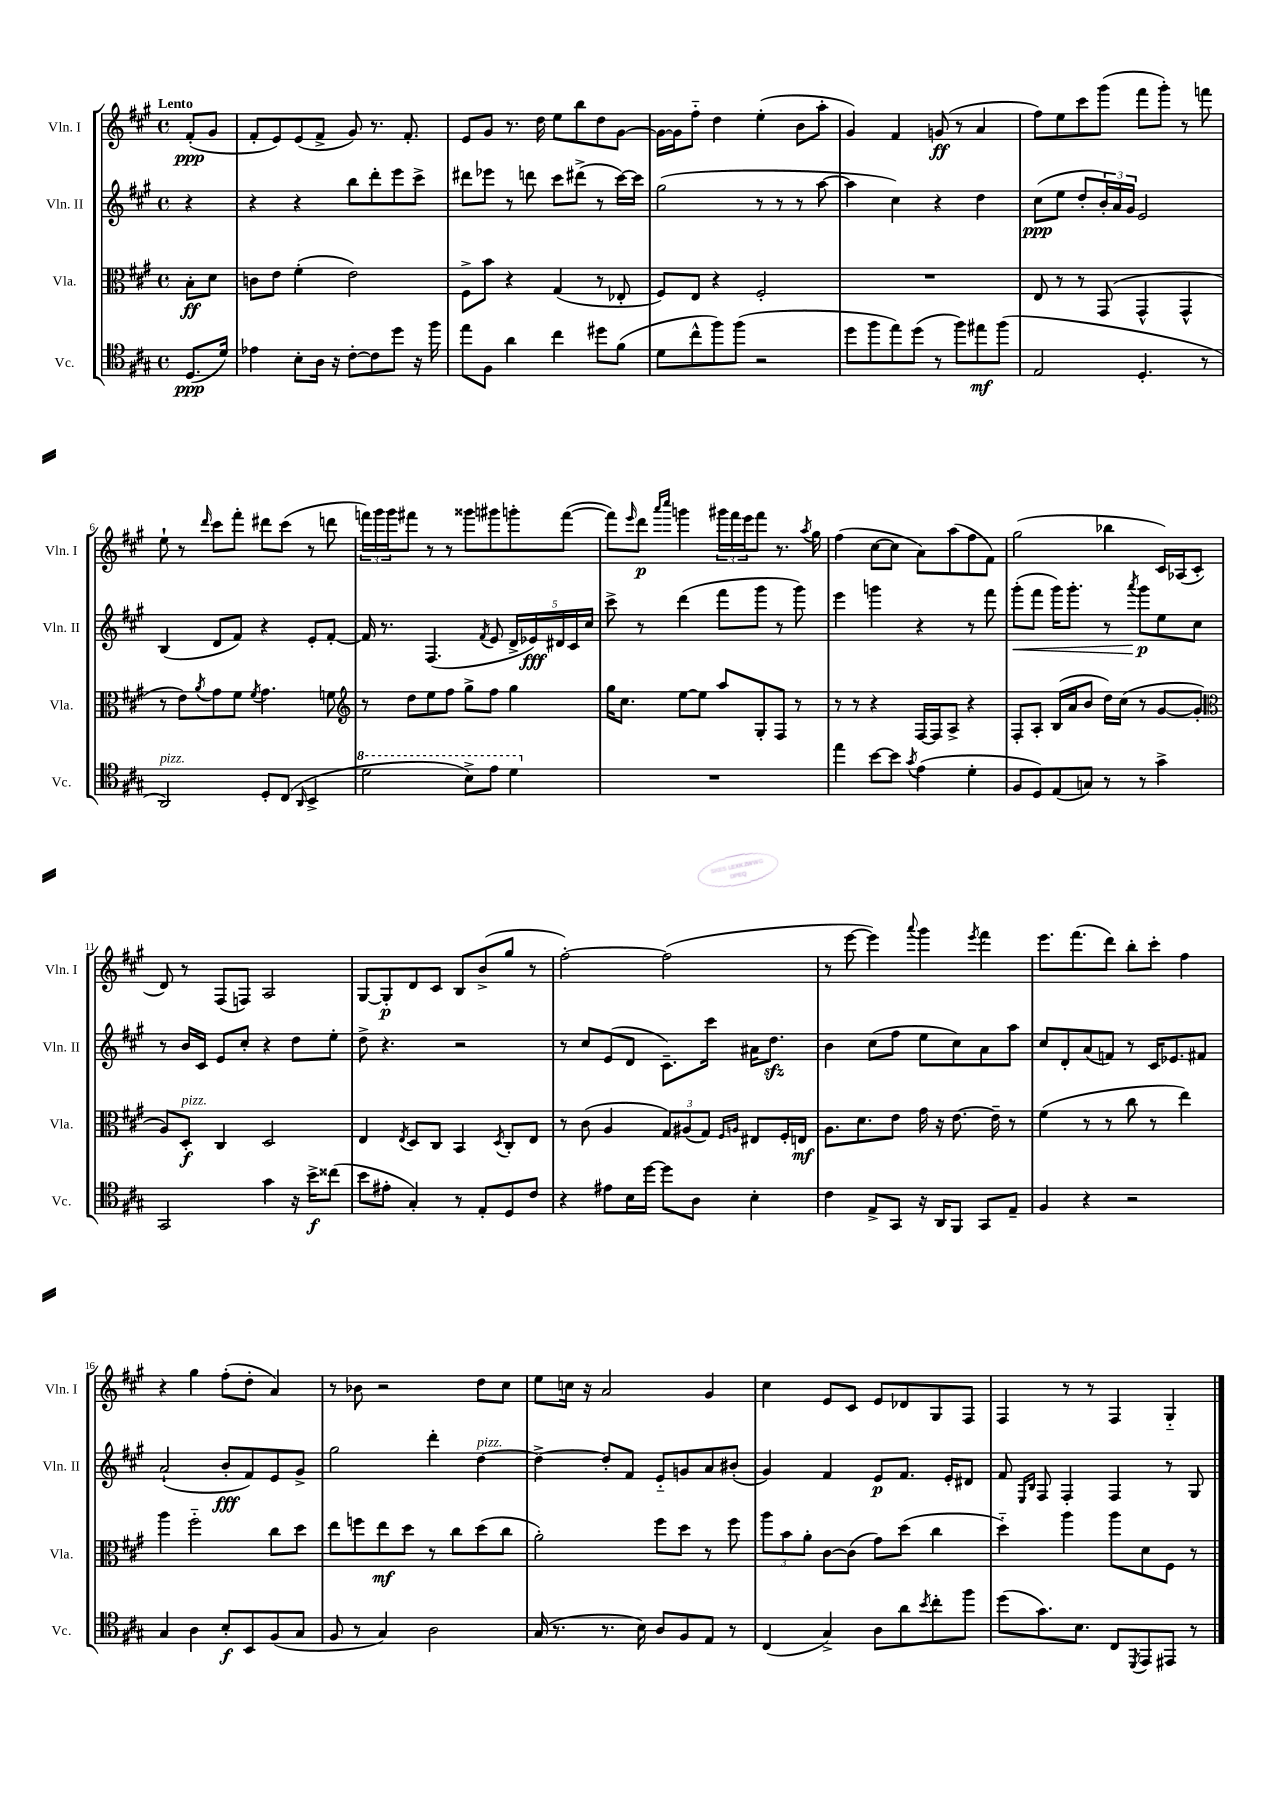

**kern	**dynam	**kern	**dynam	**kern	**dynam	**kern	**dynam
*part4	*part4	*part3	*part3	*part2	*part2	*part1	*part1
*staff4	*staff4	*staff3	*staff3	*staff2	*staff2	*staff1	*staff1
*I"Vc.	*	*I"Vla.	*	*I"Vln. II	*	*I"Vln. I	*
*I'Vc.	*	*I'Vla.	*	*I'Vln. II	*	*I'Vln. I	*
*clefC4	*	*clefC3	*	*clefG2	*	*clefG2	*
*k[f#c#g#]	*	*k[f#c#g#]	*	*k[f#c#g#]	*	*k[f#c#g#]	*
*M4/4	*	*M4/4	*	*M4/4	*	*M4/4	*
*met(c)	*	*met(c)	*	*met(c)	*	*met(c)	*
=	=	=	=	=	=	=	=
!	!	!	!	!	!	!LO:TX:a:B:t=Lento	!
(8.D/L	ppp	8B'\L	ff	4r	.	(8f#'/L	ppp
.	.	8d\J	.	.	.	8g#/J	.
16d/Jk)	.	.	.	.	.	.	.
=1	=1	=1	=1	=1	=1	=1	=1
4e-X\	.	8cn\L	.	4r	.	8f#'/L	.
.	.	8e\J	.	.	.	8e/)	.
8B'\L	.	(4f#'\	.	4r	.	(8e/	.
16A\Jk	.	.	.	.	.	8f#^/J	.
16r	.	.	.	.	.	.	.
[8c#'\L	.	2e\)	.	8bb\L	.	8g#/)	.
8c#\]	.	.	.	8ddd'\	.	8.r	.
8dd\J	.	.	.	8eee\	.	.	.
.	.	.	.	.	.	8.f#'/	.
16r	.	.	.	8ccc#^\J	.	.	.
16ff#\	.	.	.	.	.	.	.
=2	=2	=2	=2	=2	=2	=2	=2
8ee\L	.	8F#^\L	.	8ddd#X\L	.	8e/L	.
8F#\J	.	8b\J	.	8eee-X\J	.	8g#/J	.
4a\	.	4r	.	8r	.	8.r	.
.	.	.	.	8dddn\	.	.	.
.	.	.	.	.	.	16dd\	.
4cc#\	.	(4G#/	.	8ccc#\L	.	8ee\L	.
.	.	.	.	(8ddd#X^\J	.	8bb\	.
8dd#X\L	.	8r	.	8r	.	8dd\	.
(8f#\J	.	8E-X'/	.	[16ccc#\LL)	.	[8g#\J	.
.	.	.	.	16ccc#\JJ]	.	.	.
=3	=3	=3	=3	=3	=3	=3	=3
8d\L	.	8F#/L)	.	(2gg#\	.	16g#\LL_	.
.	.	.	.	.	.	16g#\J]	.
8cc#^^\	.	8E/J	.	.	.	8ff#\J	.
8ff#\)	.	4r	.	.	.	4dd\	.
(8ff#\J	.	.	.	.	.	.	.
2r	.	2F#'/	.	8r	.	(4ee'\	.
.	.	.	.	8r	.	.	.
.	.	.	.	8r	.	8b\L	.
.	.	.	.	[8aa\	.	8aa'\J	.
=4	=4	=4	=4	=4	=4	=4	=4
8dd\L	.	1r	.	4aa\]	.	4g#/)	.
8ff#\	.	.	.	.	.	.	.
8ee\)	.	.	.	4cc#\)	.	4f#/	.
(8dd\J	.	.	.	.	.	.	.
8r	.	.	.	4r	.	(8gn/	ff
8ff#\L)	.	.	.	.	.	8r	.
8ee#X\	mf	.	.	4dd\	.	4a/	.
(8ff#\J	.	.	.	.	.	.	.
=5	=5	=5	=5	=5	=5	=5	=5
2E/	.	8E/	.	(8cc#\L	ppp	8ff#\L)	.
.	.	8r	.	8ee\J	.	8ee\	.
.	.	8r	.	8dd'/L	.	8ccc#\	.
.	.	(8GG#/	.	24b'/L)	.	(8ggg#\J	.
.	.	.	.	24a/	.	.	.
.	.	.	.	24g#/JJ	.	.	.
4.D'/	.	4GG#^^/	.	2e/	.	8fff#\L	.
.	.	.	.	.	.	8ggg#'\J)	.
.	.	4GG#^^/	.	.	.	8r	.
8r	.	.	.	.	.	8fffn\	.
!!LO:LB:g=z
=6	=6	=6	=6	=6	=6	=6	=6
!LO:TX:a:i:t=pizz.	!	!	!	!	!	!	!
2AA/)	.	8r	.	(4B/	.	8ee`\	.
.	.	8e\L)	.	.	.	8r	.
.	.	8qa/	.	.	.	16qqddd/	.
.	.	8g#\	.	8d/L	.	8ccc#\L	.
.	.	8f#\J	.	8f#/J)	.	8fff#'\J	.
.	.	8qf#/	.	.	.	.	.
8D'/L	.	4.g#\	.	4r	.	8ddd#X\L	.
(8C#/J	.	.	.	.	.	(8ccc#\J	.
16qqAA/	.	.	.	.	.	.	.
4BB^/	.	.	.	8e'/L	.	8r	.
.	.	8fn\	.	[8f#'/J	.	8dddn\	.
=7	=7	=7	=7	=7	=7	=7	=7
*	*	*clefG2	*	*	*	*	*
*8va	*	*	*	*	*	*	*
2dd\	.	8r	.	16f#/]	.	24fffn\LL)	.
.	.	.	.	.	.	24ggg#\	.
.	.	.	.	8.r	.	.	.
.	.	.	.	.	.	24ggg#\J	.
.	.	8dd\L	.	.	.	8fff#X\J	.
.	.	8ee\	.	(4.F#/	.	8r	.
.	.	8ff#\J	.	.	.	8r	.
8b^\L)	.	8gg#^\L	.	.	.	8ggg##X\L	.
.	.	.	.	8qf#/	.	.	.
8ee\J	.	8ff#\J	.	8e/	.	8ggg#X\	.
4dd\	.	4gg#\	.	20d^/LL	.	8gggn'\	.
.	.	.	.	20e-X/)	fff	.	.
.	.	.	.	20d#X/	.	.	.
.	.	.	.	.	.	([8fff#\J	.
.	.	.	.	20c#/	.	.	.
.	.	.	.	20cc#/JJ	.	.	.
=8	=8	=8	=8	=8	=8	=8	=8
*X8va	*	*	*	*	*	*	*
1r	.	16gg#\KL	.	8ccc#^\	.	8fff#\L])	.
.	.	8.cc#\J	.	.	.	.	.
.	.	.	.	.	.	16qqeee/	.
.	.	.	.	8r	.	8ddd\J	p
.	.	.	.	.	.	16qqaaa/LL	.
.	.	.	.	.	.	16qqcccc#/JJ	.
.	.	[8ee\L	.	(4ddd\	.	4gggn\	.
.	.	8ee\J]	.	.	.	.	.
.	.	8aa/L	.	8fff#\L	.	24ggg#X\LL	.
.	.	.	.	.	.	24fff#\	.
.	.	.	.	.	.	24eee\J	.
.	.	8G#'/	.	8ggg#\J	.	8fff#\J	.
.	.	8F#/J	.	8r	.	8.r	.
.	.	8r	.	8ggg#\)	.	.	.
.	.	.	.	.	.	8qaa/	.
.	.	.	.	.	.	16gg#\	.
=9	=9	=9	=9	=9	=9	=9	=9
4ee\	.	8r	.	4eee\	.	(4ff#\	.
.	.	8r	.	.	.	.	.
[8b\L	.	4r	.	4gggn\	.	[8cc#\L	.
8b\J]	.	.	.	.	.	8cc#\J]	.
8qg#/	.	.	.	.	.	.	.
(4e\	.	[16F#/LL	.	4r	.	8a\L)	.
.	.	16F#/J]	.	.	.	.	.
.	.	8A^/J	.	.	.	(8aa\	.
4d'\	.	4r	.	8r	.	8ff#\	.
.	.	.	.	8fff#\	.	8f#\J)	.
=10	=10	=10	=10	=10	=10	=10	=10
!	!	!	!	!	!LO:HP:b	!	!
8F#/L	.	8F#'/L	.	(8ggg#'\L	<	(2gg#\	.
8D/)	.	8A'/J	.	8fff#\J	.	.	.
(8E/	.	(16B/LL	.	16ggg#\KL)	.	.	.
.	.	16a/J	.	8.ggg#'\J	.	.	.
8Gn/J)	.	8b/J	.	.	.	.	.
8r	.	16dd\LL)	.	8r	.	4bb-X\	.
.	.	(16cc#\JJ	.	.	.	.	.
.	.	.	.	8qaaa/	.	.	.
8r	.	8r	.	8ggg#\L	p	.	.
4g#^\	.	[8g#/L	.	8ee\	[	16c#/LL)	.
.	.	.	.	.	.	(16A-X/J	.
.	.	8g#'/J]	.	8cc#\J	.	8c#'/J	.
!!LO:LB:g=z
=11	=11	=11	=11	=11	=11	=11	=11
*	*	*clefC3	*	*	*	*	*
2GG#/	.	8A/L)	.	8r	.	8d/)	.
!	!	!LO:TX:a:i:t=pizz.	!	!	!	!	!
.	.	8D'/J	f	16b/LL	.	8r	.
.	.	.	.	16c#/JJ	.	.	.
.	.	4C#/	.	8e/L	.	(8F#/L	.
.	.	.	.	8cc#'/J	.	8Fn/J)	.
4g#\	.	2D/	.	4r	.	2A/	.
16r	.	.	.	8dd\L	.	.	.
16b^\KL	f	.	.	.	.	.	.
(8cc##X\J	.	.	.	8ee'\J	.	.	.
=12	=12	=12	=12	=12	=12	=12	=12
8b\L	.	4E/	.	8dd^\	.	[8G#/L	.
8e#X'\J	.	.	.	4.r	.	8G#'/]	p
.	.	8qE/	.	.	.	.	.
4G#'/)	.	8D/L	.	.	.	8d/	.
.	.	8C#/J	.	.	.	8c#/J	.
8r	.	4BB/	.	2r	.	8B/L	.
8E'/L	.	.	.	.	.	(8b^/	.
.	.	8qD/	.	.	.	.	.
8D/	.	8C#'/L	.	.	.	8gg#/J	.
8c#/J	.	8E/J	.	.	.	8r	.
=13	=13	=13	=13	=13	=13	=13	=13
4r	.	8r	.	8r	.	[2ff#'\)	.
.	.	(8c#\	.	8cc#/L	.	.	.
8e#X\L	.	4A/	.	(8e/	.	.	.
16B\L	.	.	.	8d/J	.	.	.
[16dd\JJ	.	.	.	.	.	.	.
8dd\L]	.	12G#/L)	.	8.c#~\L)	.	(2ff#\]	.
.	.	(12A#X/	.	.	.	.	.
8A\J	.	.	.	.	.	.	.
.	.	12G#/J)	.	.	.	.	.
.	.	.	.	16ccc#\Jk	.	.	.
.	.	16qqF#/LL	.	.	.	.	.
.	.	16qqAn/JJ	.	.	.	.	.
4B'\	.	8E#X/L	.	16a#X\KL	.	.	.
.	.	.	.	8.ddzz\J	.	.	.
.	.	16F#'/L	.	.	.	.	.
.	.	16En/JJ	mf	.	.	.	.
=14	=14	=14	=14	=14	=14	=14	=14
4c#\	.	8.A\L	.	4b\	.	8r	.
.	.	.	.	.	.	[8eee\	.
.	.	8.d\	.	.	.	.	.
8E^/L	.	.	.	(8cc#\L	.	4eee\])	.
8GG#/J	.	8e\J	.	8ff#\J	.	.	.
.	.	.	.	.	.	8qqaaa/	.
16r	.	16g#\	.	8ee\L	.	4ggg#\	.
16AA/KL	.	16r	.	.	.	.	.
8FF#/J	.	[8.e\	.	8cc#\)	.	.	.
.	.	.	.	.	.	8qeee/	.
8GG#/L	.	.	.	8a\	.	4fff#\	.
.	.	16e~\]	.	.	.	.	.
8E~/J	.	8r	.	8aa\J	.	.	.
=15	=15	=15	=15	=15	=15	=15	=15
4F#/	.	(4f#\	.	8cc#/L	.	8.eee\L	.
.	.	.	.	8d'/	.	.	.
.	.	.	.	.	.	(8.fff#\	.
4r	.	8r	.	(8a/	.	.	.
.	.	8r	.	8fn/J)	.	8ddd\J)	.
2r	.	8cc#\	.	8r	.	8bb'\L	.
.	.	8r	.	16c#/KL	.	8ccc#'\J	.
.	.	.	.	8.e-X/	.	.	.
.	.	4ee\)	.	.	.	4ff#\	.
.	.	.	.	8f#X/J	.	.	.
!!LO:LB:g=z
=16	=16	=16	=16	=16	=16	=16	=16
4G#/	.	4aa\	.	(2a`/	.	4r	.
4A\	.	2ff#\	.	.	.	4gg#\	.
8B'/L	f	.	.	8b'/L	fff	(8ff#'\L	.
8BB/	.	.	.	8f#/)	.	8dd'\J	.
(8F#/	.	8cc#\L	.	8e/	.	4a/)	.
8G#/J	.	8dd\J	.	8g#^/J	.	.	.
=17	=17	=17	=17	=17	=17	=17	=17
8F#/	.	8ee\L	.	2gg#\	.	8r	.
8r	.	8ffn\	.	.	.	8b-X\	.
4G#/)	.	8ee\	mf	.	.	2r	.
.	.	8dd\J	.	.	.	.	.
2A\	.	8r	.	4ddd'\	.	.	.
.	.	8cc#\L	.	.	.	.	.
!	!	!	!	!LO:TX:a:i:t=pizz.	!	!	!
.	.	(8dd\	.	[4dd\	.	8dd\L	.
.	.	8cc#\J	.	.	.	8cc#\J	.
=18	=18	=18	=18	=18	=18	=18	=18
(16G#/	.	2a'\)	.	4dd^\_	.	8ee\L	.
8.r	.	.	.	.	.	.	.
.	.	.	.	.	.	16ccn\Jk	.
.	.	.	.	.	.	16r	.
8.r	.	.	.	8dd'/L]	.	2a/	.
.	.	.	.	8f#/J	.	.	.
16B\)	.	.	.	.	.	.	.
8A/L	.	8ff#\L	.	8e/L	.	.	.
8F#/	.	8dd\J	.	8gn/	.	.	.
8E/J	.	8r	.	8a/	.	4g#/	.
8r	.	8ff#\	.	(8b#X'/J	.	.	.
=19	=19	=19	=19	=19	=19	=19	=19
(4C#/	.	12aa\L	.	4g#/)	.	4cc#\	.
.	.	12b\	.	.	.	.	.
.	.	12a'\J	.	.	.	.	.
4G#^/)	.	[8c#\L	.	4f#/	.	8e/L	.
.	.	(8c#\J]	.	.	.	8c#/J	.
8A\L	.	8g#\L)	.	8e/L	p	8e/L	.
8a\	.	(8dd\J	.	8.f#/J	.	8d-X/	.
8qb/	.	.	.	.	.	.	.
8cc#'\	.	4cc#\	.	.	.	8G#/	.
.	.	.	.	16e'/KL	.	.	.
8ff#\J	.	.	.	8d#X/J	.	8F#/J	.
=20	=20	=20	=20	=20	=20	=20	=20
(8dd\L	.	4dd\)	.	8f#/	.	4F#/	.
.	.	.	.	16qqE/LL	.	.	.
.	.	.	.	16qqB/JJ	.	.	.
8.g#\)	.	.	.	8F#/	.	.	.
.	.	4aa\	.	4F#'/	.	8r	.
8.B\J	.	.	.	.	.	.	.
.	.	.	.	.	.	8r	.
8C#/L	.	8aa\L	.	4F#/	.	4F#/	.
8qDD/	.	.	.	.	.	.	.
8EE/	.	8d\	.	.	.	.	.
8EE#X/J	.	8F#\J	.	8r	.	4G#/	.
8r	.	8r	.	8G#/	.	.	.
==	==	==	==	==	==	==	==
*-	*-	*-	*-	*-	*-	*-	*-
